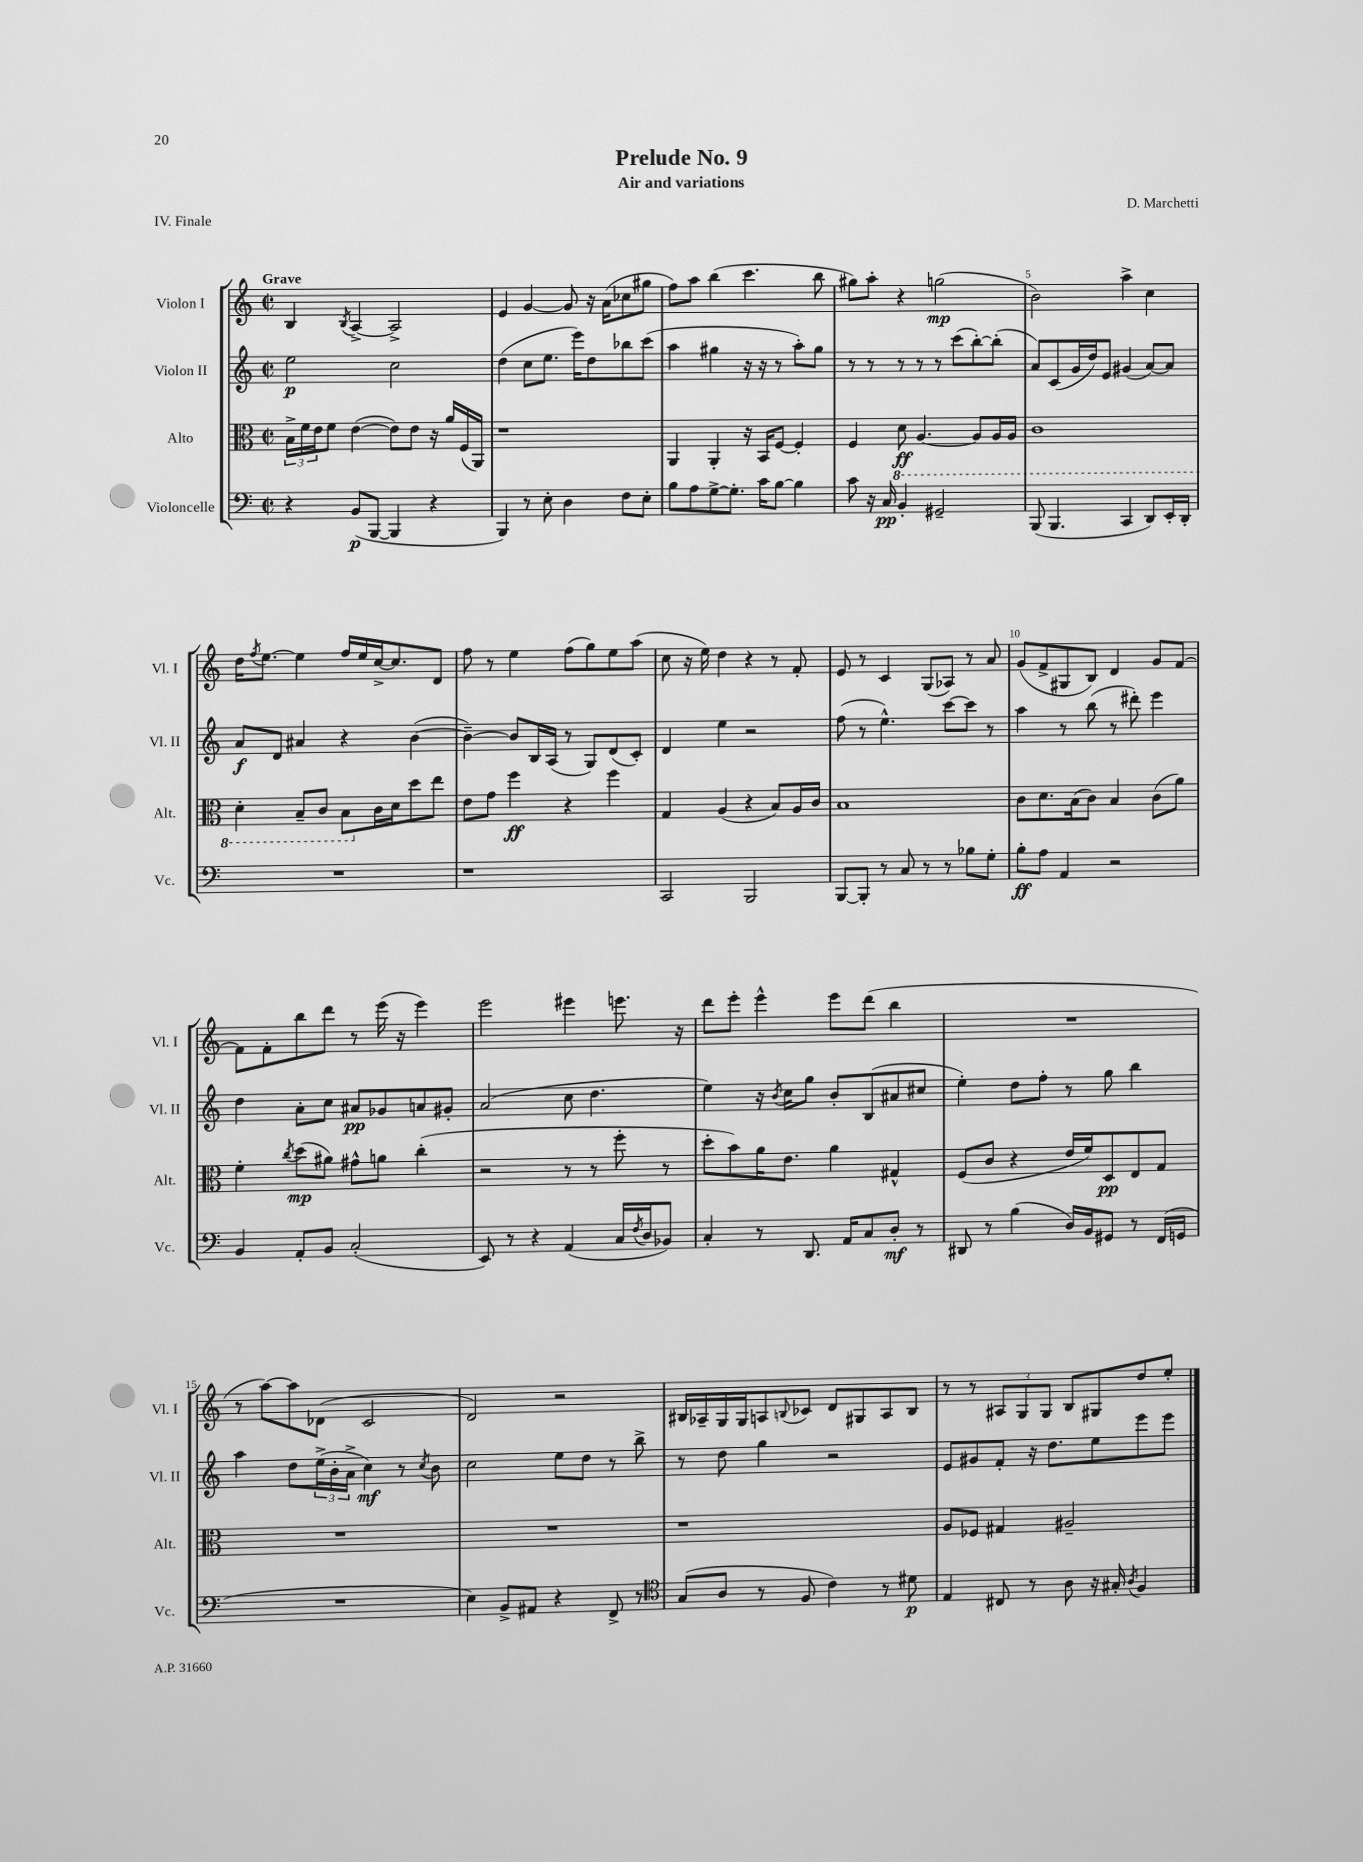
\header { title = "Prelude No. 9" composer = "D. Marchetti" subtitle = "Air and variations" piece = "IV. Finale" }
<<
\new StaffGroup <<
\new Staff = "s0" \with { instrumentName = "Violon I" shortInstrumentName = "Vl. I" } {
    \clef treble \key c \major \defaultTimeSignature \time 2/2 \tempo "Grave"
    b4 \acciaccatura { b8 } a4~-> a2-> |
    e'4 g'4~ g'8 r16 a'16( ces''8 gis''8 |
    f''8) a''8 b''4( c'''4. b''8 |
    gis''8) a''8-. r4 g''2\mp( |
    b'2) a''4-> c''4 |
    d''16 \acciaccatura { f''8 } e''8.~ e''4 f''16 e''16 c''16~-> c''8. d'8 |
    f''8 r8 e''4 f''8( g''8) e''8 a''8( |
    c''8 r16 e''16) d''4 r4 r8 f'8-. |
    e'8 r8 c'4 g8( aes8) r8 a'8 |
    g'8( f'8-> gis8 b8) d'4 g'8 f'8~ |
    f'8 f'8-. b''8 d'''8 r8 e'''16( r16 e'''4) |
    e'''2 eis'''4 e'''8. r16 |
    d'''8 e'''8-. e'''4-^ e'''8 d'''8( b''4 |
    R1 |
    r8 a''8~) a''8 des'8( c'2 |
    d'2) r2 |
    bis16 aes16-- g16 g16 a8 \appoggiatura { b8 } ces'8 d'8 gis8 a8 b8 |
    r8 r8 \tuplet 3/2 { ais8 g8 g8 } b8 gis8 d''8 e''8-. \bar "|." |
}
\new Staff = "s1" \with { instrumentName = "Violon II" shortInstrumentName = "Vl. II" } {
    \clef treble \key c \major \defaultTimeSignature \time 2/2
    e''2\p c''2 |
    d''4( c''8 e''8. e'''16) d''8 bes''8 c'''8( |
    a''4 gis''4 r16 r16 r8 a''8-.) gis''8 |
    r8 r8 r8 r8 r8 c'''8( b''8~-.) b''8-.( |
    a'8) c'8( g'16 d''16) e'8 gis'4( a'8~) a'8 |
    a'8\f d'8 ais'4 r4 b'4~( |
    b'4~--) b'8 b16 a16( r8 g8) d'8( c'8-.) |
    d'4 e''4 r2 |
    f''8( r8 e''4.-^) c'''8~ c'''8 r8 |
    a''4 r8 b''8( r8 dis'''8-.) e'''4 |
    d''4 a'8-. c''8 ais'8\pp ges'8 a'8 gis'8-. |
    a'2( c''8 d''4. |
    e''4) r16 \acciaccatura { b'8 } c''16 g''8 b'8-. b8( ais'8 cis''8 |
    e''4-.) d''8 f''8-. r8 g''8 b''4 |
    a''4 d''8 \tuplet 3/2 { e''16->( b'16-. a'16-> } c''4\mf) r8 \acciaccatura { c''8 } b'8 |
    c''2 e''8 d''8 r8 b''8-> |
    r8 d''8 g''4 r2 |
    e'8 gis'8 f'8-. r16 d''8. e''8 e'''8 e'''8 \bar "|." |
}
\new Staff = "s2" \with { instrumentName = "Alto" shortInstrumentName = "Alt." } {
    \clef alto \key c \major \defaultTimeSignature \time 2/2
    \tuplet 3/2 { b16-> f'16 e'16 } f'8 e'4~( e'8) e'8 r16 a'16 f16( a,16) |
    r1 |
    a,4 a,4-. r16 b,16 f8~ f4-. |
    f4 \ottava #-1 d8\ff a,4.~ a,8 a,16 a,16 |
    c1 |
    d4-. b,8-- c8 b,8 \ottava #0 c'16 d'16 d''8 e''8 |
    e'8 g'8 f''4\ff r4 f''4 |
    g4 a4( r4 b8) a16 c'16 |
    b1 |
    c'8 d'8. b16( c'8) b4 c'8( a'8) |
    f'4-. \acciaccatura { c''8 } d''8\mp( ais'8) gis'8-^ a'8 c''4-.( |
    r2 r8 r8 f''8-. r8 |
    d''8-. b'8) a'16 e'8. a'4 gis4-^ |
    f8( c'8 r4 e'16 f'16) d8\pp e8 g8 |
    R1 |
    R1 |
    r1 |
    a8 fes8 gis4 ais2-- \bar "|." |
}
\new Staff = "s3" \with { instrumentName = "Violoncelle" shortInstrumentName = "Vc." } {
    \clef bass \key c \major \defaultTimeSignature \time 2/2
    r4 b,8\p( b,,8~ b,,4 r4 |
    b,,4) r8 e8-. d4 f8 e8-. |
    b8 a8 g8~-> g8.-. c'16 b8~ b4 |
    c'8 r16 c16\pp b,4-. gis,2-- |
    b,,8( b,,4. c,4 d,8) e,16-. d,16-. |
    R1 |
    r1 |
    c,2 b,,2 |
    b,,8~ b,,8-. r8 c8 r8 r8 bes8 g8-. |
    b8-.\ff a8 a,4 r2 |
    b,4 a,8-. b,8 c2-.( |
    e,8) r8 r4 a,4( c16 \acciaccatura { f8 } d16 bes,8) |
    c4-. r8 d,8. a,16 c8 d8-.\mf r8 |
    dis,8 r8 b4( d16) b,16 gis,8 r8 f,16( g,16 |
    R1 |
    e4) b,8-> ais,8 r4 f,8-> r8 |
    \clef tenor g8( a8 r8 f8 c'4) r8 dis'8\p |
    e4 cis8 r8 a8 r16 gis16-. \acciaccatura { a8 } f4 \bar "|." |
}
>>
>>
\layout { \context { \Score \override BarNumber.break-visibility = ##(#f #t #t) barNumberVisibility = #(every-nth-bar-number-visible 5) } }
